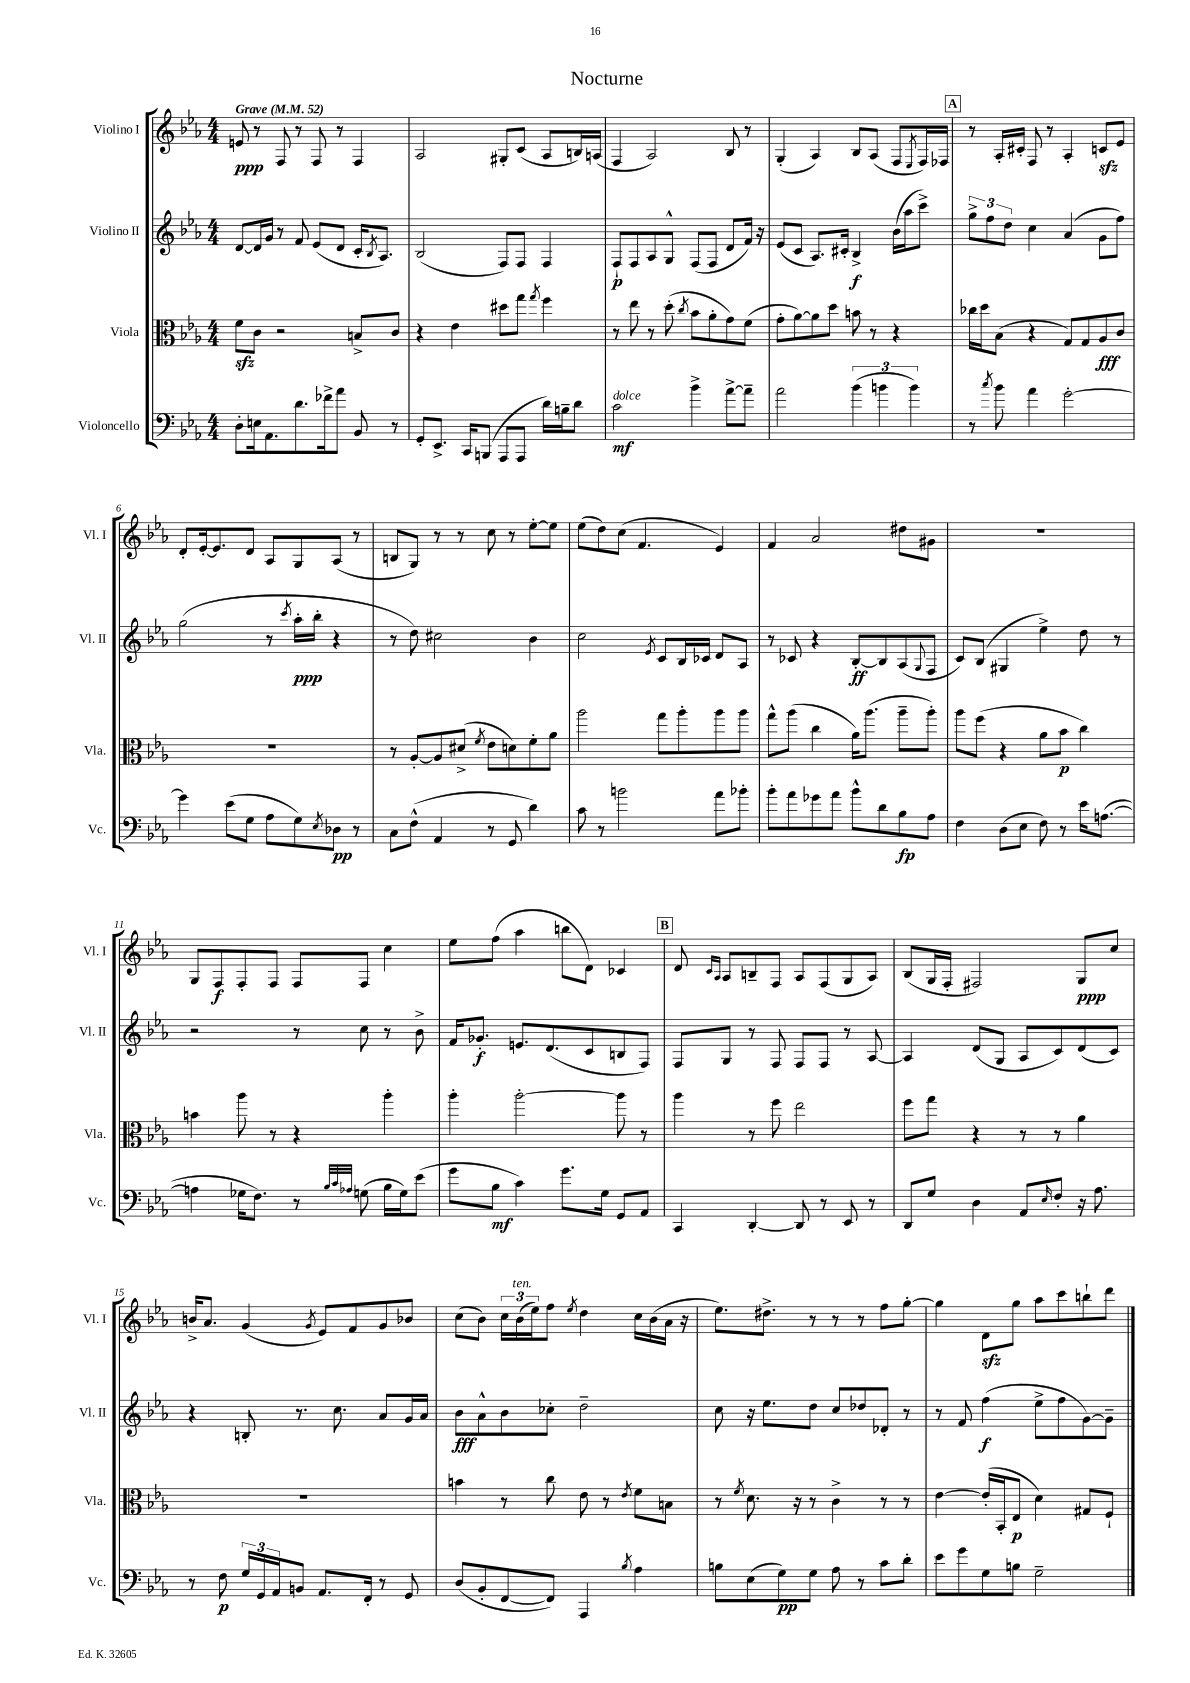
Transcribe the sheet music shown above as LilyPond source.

\header { title = "Nocturne" }
<<
\new StaffGroup <<
\new Staff = "s0" \with { instrumentName = "Violino I" shortInstrumentName = "Vl. I" } {
    \clef treble \key ees \major \numericTimeSignature \time 4/4 \tempo "Grave" 4 = 52
    e'8\ppp r8 f8 r8 f8 r8 f4 |
    aes2 gis8-. c'8( aes8 b16) a16( |
    f4 aes2) bes8 r8 |
    g4-.( aes4) bes8 aes8( f8 \acciaccatura { ees8 } f16) fes16 |
    \mark \markup { \box "A" } r8 aes16-. cis'16-. f8 r8 aes4-. c'8\sfz ees'8 |
    d'8-. ees'16~-. ees'8. d'8 aes8 g8 aes8( r8 |
    b8 g8) r8 r8 c''8 r8 ees''8~-. ees''8 |
    ees''8( d''8) c''8( f'4. ees'4) |
    f'4 aes'2 dis''8 gis'8 |
    R1 |
    g8 f8\f f8-. f8 f8 f8 c''4 |
    ees''8 f''8( aes''4 b''8 d'8) ces'4 |
    \mark \markup { \box "B" } d'8 \grace { c'16 aes16 } aes8 b8-- f8 aes8 f8( g8 aes8) |
    bes8( g16 f16-. fis2) g8\ppp c''8 |
    b'16-> aes'8. g'4( \acciaccatura { g'8 } ees'8) f'8 g'8 bes'8 |
    c''8( bes'8) \tuplet 3/2 { c''16 bes'16^\markup { \italic "ten." }( ees''16) } f''8 \acciaccatura { ees''8 } d''4 c''16 bes'16( aes'16 r16 |
    ees''8.) dis''8.-> r8 r8 r8 f''8 g''8~-. |
    g''4 d'8\sfz g''8 aes''8 c'''8 b''8-! d'''8 \bar "|." |
}
\new Staff = "s1" \with { instrumentName = "Violino II" shortInstrumentName = "Vl. II" } {
    \clef treble \key ees \major \numericTimeSignature \time 4/4
    d'8~ d'16 g'16 r8 f'8 ees'8( d'8 c'16-. \acciaccatura { bes8 } aes8.) |
    bes2( f8) f8 f4 |
    f8-!\p f8 aes8 g8-^ f8( f8 d'8 f'16) r16 |
    ees'8( c'8 aes8.) cis'16-. bes4->\f bes'16( aes''16 c'''8->) |
    \mark \markup { \box "A" } \tuplet 3/2 { g''8-> f''8 d''8 } c''4 aes'4( g'8 f''8) |
    g''2( r8 \acciaccatura { c'''8 } aes''16-.\ppp bes''16-. r4 |
    r8 d''8) cis''2 bes'4 |
    c''2 \acciaccatura { ees'8 } c'8 bes16 ces'16 d'8 aes8 |
    r8 ces'8 r4 bes8~-.\ff bes8 aes8( \appoggiatura { g8 } f8 |
    c'8) bes8( gis4 ees''4->) d''8 r8 |
    r2 r8 c''8 r8 bes'8-> |
    f'16 ges'8.-.\f e'8. d'8.( c'8 b8 f8) |
    \mark \markup { \box "B" } f8 g8 r8 f8 f8 f8 r8 aes8~ |
    aes4 d'8( g8 aes8 c'8) d'8( c'8) |
    r4 b8-. r8. c''8. aes'8 g'16 aes'16 |
    bes'8\fff aes'8-^ bes'8 ces''8-. d''2-- |
    c''8 r16 ees''8. d''8 c''8 des''8 des'8-. r8 |
    r8 f'8 f''4\f( ees''8-> f''8 g'8~) g'8-- \bar "|." |
}
\new Staff = "s2" \with { instrumentName = "Viola" shortInstrumentName = "Vla." } {
    \clef alto \key ees \major \numericTimeSignature \time 4/4
    f'8\sfz c'8 r2 b8-> c'8 |
    r4 ees'4 dis''8 g''8 \acciaccatura { g''8 } f''4 |
    r8 ees''8 r8 d''8-.( \acciaccatura { c''8 } bes'8 aes'8-. g'8) f'8( |
    g'8-. aes'8~) aes'8 d''8 b'8 r8 r4 |
    \mark \markup { \box "A" } ces''16 d''16 bes8( r4 g8) g8 aes8\fff c'8 |
    R1 |
    r8 aes8~-. aes8 dis'8->( \acciaccatura { f'8 } ees'8 d'8) f'8-. aes'8 |
    aes''2 g''8 aes''8-. aes''8 aes''8 |
    g''8-^ aes''8( c''4 aes'16) aes''8.( aes''8-- aes''8-.) |
    aes''8 f''8( r4 aes'8 bes'8\p c''4) |
    b'4 aes''8 r8 r4 aes''4-. |
    aes''4-. aes''2~-. aes''8 r8 |
    \mark \markup { \box "B" } aes''4 r8 f''8 ees''2 |
    f''8 g''8 r4 r8 r8 aes'4 |
    R1 |
    b'4 r8 c''8 ees'8 r8 \acciaccatura { ees'8 } f'8 b8 |
    r8 \acciaccatura { f'8 } d'8. r16 r8 c'4-> r8 r8 |
    ees'4~ ees'16-.( bes,16-. ees8\p d'4) gis8 f8-! \bar "|." |
}
\new Staff = "s3" \with { instrumentName = "Violoncello" shortInstrumentName = "Vc." } {
    \clef bass \key ees \major \numericTimeSignature \time 4/4
    d8-. e16 aes,8. d'8. fes'16-> aes'8 bes,8 r8 |
    g,8-. ees,8.-> c,16 b,,8( aes,,8 aes,,8 d'16) b16-- d'8 |
    c'2\mf^\markup { \italic "dolce" } bes'4-> aes'8~-> aes'8-- |
    aes'2 \tuplet 3/2 { bes'4( b'4 b'4) } |
    \mark \markup { \box "A" } r8 \acciaccatura { c''8 } bes'8 aes'4 g'2~-. |
    g'4 ees'8( g8 aes8 g8) \acciaccatura { ees8 } des8\pp r8 |
    c8 f8-^( aes,4 r8 g,8 d'4) |
    c'8 r8 b'2 aes'8 bes'8-. |
    bes'8-. aes'8 ges'8 aes'8 bes'8-^ d'8 bes8\fp aes8 |
    f4 d8( ees8 f8) r8 ees'16 a8.~( |
    a4 ges16 f8.) r8 \grace { bes32 c'32 aes32 } g8( bes16 g16) ees'8( |
    g'8 bes8\mf c'4) g'8. g16 g,8 aes,8 |
    \mark \markup { \box "B" } c,4 d,4~-. d,8 r8 ees,8 r8 |
    d,8 g8 d4 aes,8 \grace { ees16 } f8-. r16 aes8. |
    r8 f8\p \tuplet 3/2 { g16 g,16 aes,16 } b,8 aes,8. f,16-. r8 g,8 |
    d8( bes,8-. f,8~ f,8) aes,,4 \acciaccatura { bes8 } aes4 |
    b8 ees8( g8\pp) g8 aes8 r8 c'8 d'8-. |
    ees'8 g'8 g8 b8 g2-- \bar "|." |
}
>>
>>
